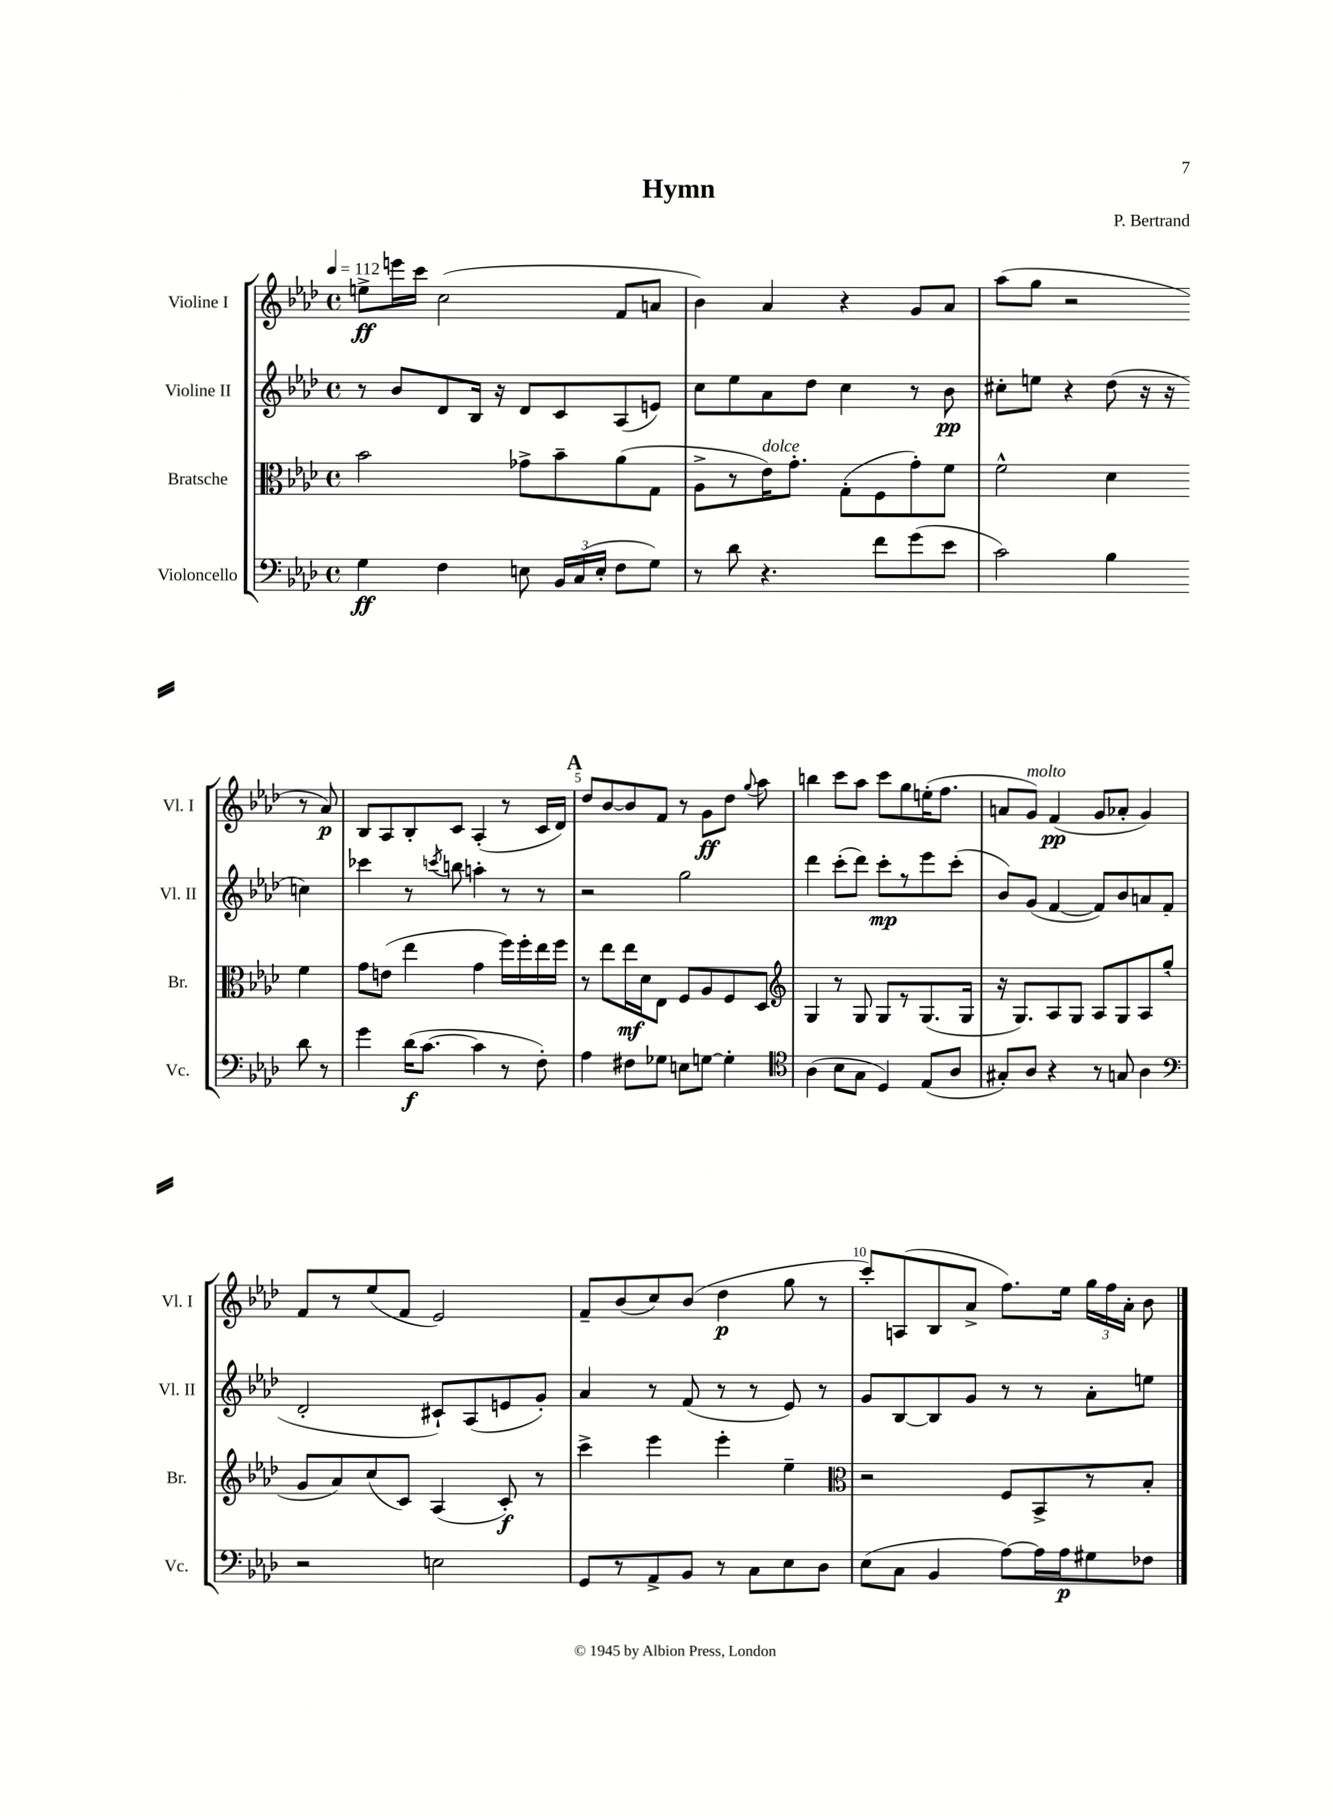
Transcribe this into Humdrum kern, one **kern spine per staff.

**kern	**kern	**kern	**kern
*staff4	*staff3	*staff2	*staff1
*clefF4	*clefC3	*clefG2	*clefG2
*k[b-e-a-d-]	*k[b-e-a-d-]	*k[b-e-a-d-]	*k[b-e-a-d-]
*M4/4	*M4/4	*M4/4	*M4/4
*met(c)	*met(c)	*met(c)	*met(c)
*MM112	*MM112	*MM112	*MM112
4G	2b-	8r	8ee^
.	.	8b-	16eee
.	.	.	16ccc
4F	.	8d-	(2cc
.	.	16B-	.
.	.	16r	.
8E	8g-^	8d-	.
24BB-	8b-~	8c	.
(24C	.	.	.
24E'	.	.	.
8F	(8a-	(8A-	8f
8G)	8G	8e)	8a
=	=	=	=
8r	8A-^	8cc	4b-)
8d-	8r	8ee-	.
4.r	16e-)	8a-	4a-
.	8.g'	.	.
.	.	8dd-	.
.	(8G'	4cc	4r
8f	8F	.	.
(8g	8g')	8r	8g
8e-	8f	8b-	8a-
=	=	=	=
2c)	2f^^	8cc#'	(8aa-
.	.	8ee	8gg
.	.	4r	2r
4B-	4d-	(8dd-	.
.	.	16r	.
.	.	16r	.
8d-	4f	4cc)	8r
8r	.	.	8a-)
=	=	=	=
4g	8g	4ccc-	8B-
.	(8e	.	8A-
(16d-	4ee-	8r	8B-'
[8.c	.	.	.
.	.	8qccc	.
.	.	8bb	8c
4c]	4g	4aa'	(4A-'
8r	16ff)	8r	8r
.	16ff'	.	.
8F')	16ee-	8r	16c
.	16ff	.	16d-)
=	=	=	=
4A-	8r	2r	8dd-
.	8ee-	.	[8b-
8F#	16ee-	.	8b-]
.	16d-	.	.
8G-	8E-	.	8f
8E	8F	2gg	8r
[8G	8A-	.	8g
4G']	8F	.	8dd-
.	.	.	8qqgg
.	8D-	.	8aa-
=	=	=	=
*clefC4	*clefG2	*	*
(4A-	4G	4ddd-	4bb
8B-	8r	(8ccc'	8ccc
8G	8G	8ddd-)	8aa-
4D-)	8G	8ccc'	8ccc
.	8r	8r	8gg
(8E-	(8.G	8eee-	(16ee'
.	.	.	8.ff
8A-	.	(8ccc'	.
.	16G	.	.
=	=	=	=
8G#')	16r	8b-)	8a
.	8.G)	.	.
8A-	.	(8g	8g)
4r	8A-	[4f	(4f
.	8G	.	.
8r	8A-	8f])	8g
8G	8G	8b-	8a-'
4A-	8A-	8a	4g)
.	(8gg'	(8f	.
=	=	=	=
*clefF4	*	*	*
2r	8g	2d-'	8f
.	8a-)	.	8r
.	(8cc	.	(8ee-
.	8c)	.	8f
2E	(4A-	8c#`)	2e-)
.	.	(8A-	.
.	8c')	8e	.
.	8r	8g')	.
=	=	=	=
8GG	4ccc^	4a-	8f~
8r	.	.	(8b-
8AA-^	4eee-	8r	8cc)
8BB-	.	(8f	(8b-
8r	4eee-'	8r	4dd-
8C	.	8r	.
8E-	4ee-~	8e-)	8gg
8D-	.	8r	8r
=	=	=	=
*	*clefC3	*	*
(8E-	2r	8g	8ccc')
8C	.	[8B-	(8A
4BB-	.	8B-]	8B-
.	.	8g	8a-^
[8A-)	8F	8r	8.ff)
16A-]	8BB-^	8r	.
16A-	.	.	16ee-
8G#	8r	8a-'	24gg
.	.	.	24ff
.	.	.	24a-'
8F-	8B-'	8ee	8b-
==	==	==	==
*-	*-	*-	*-
